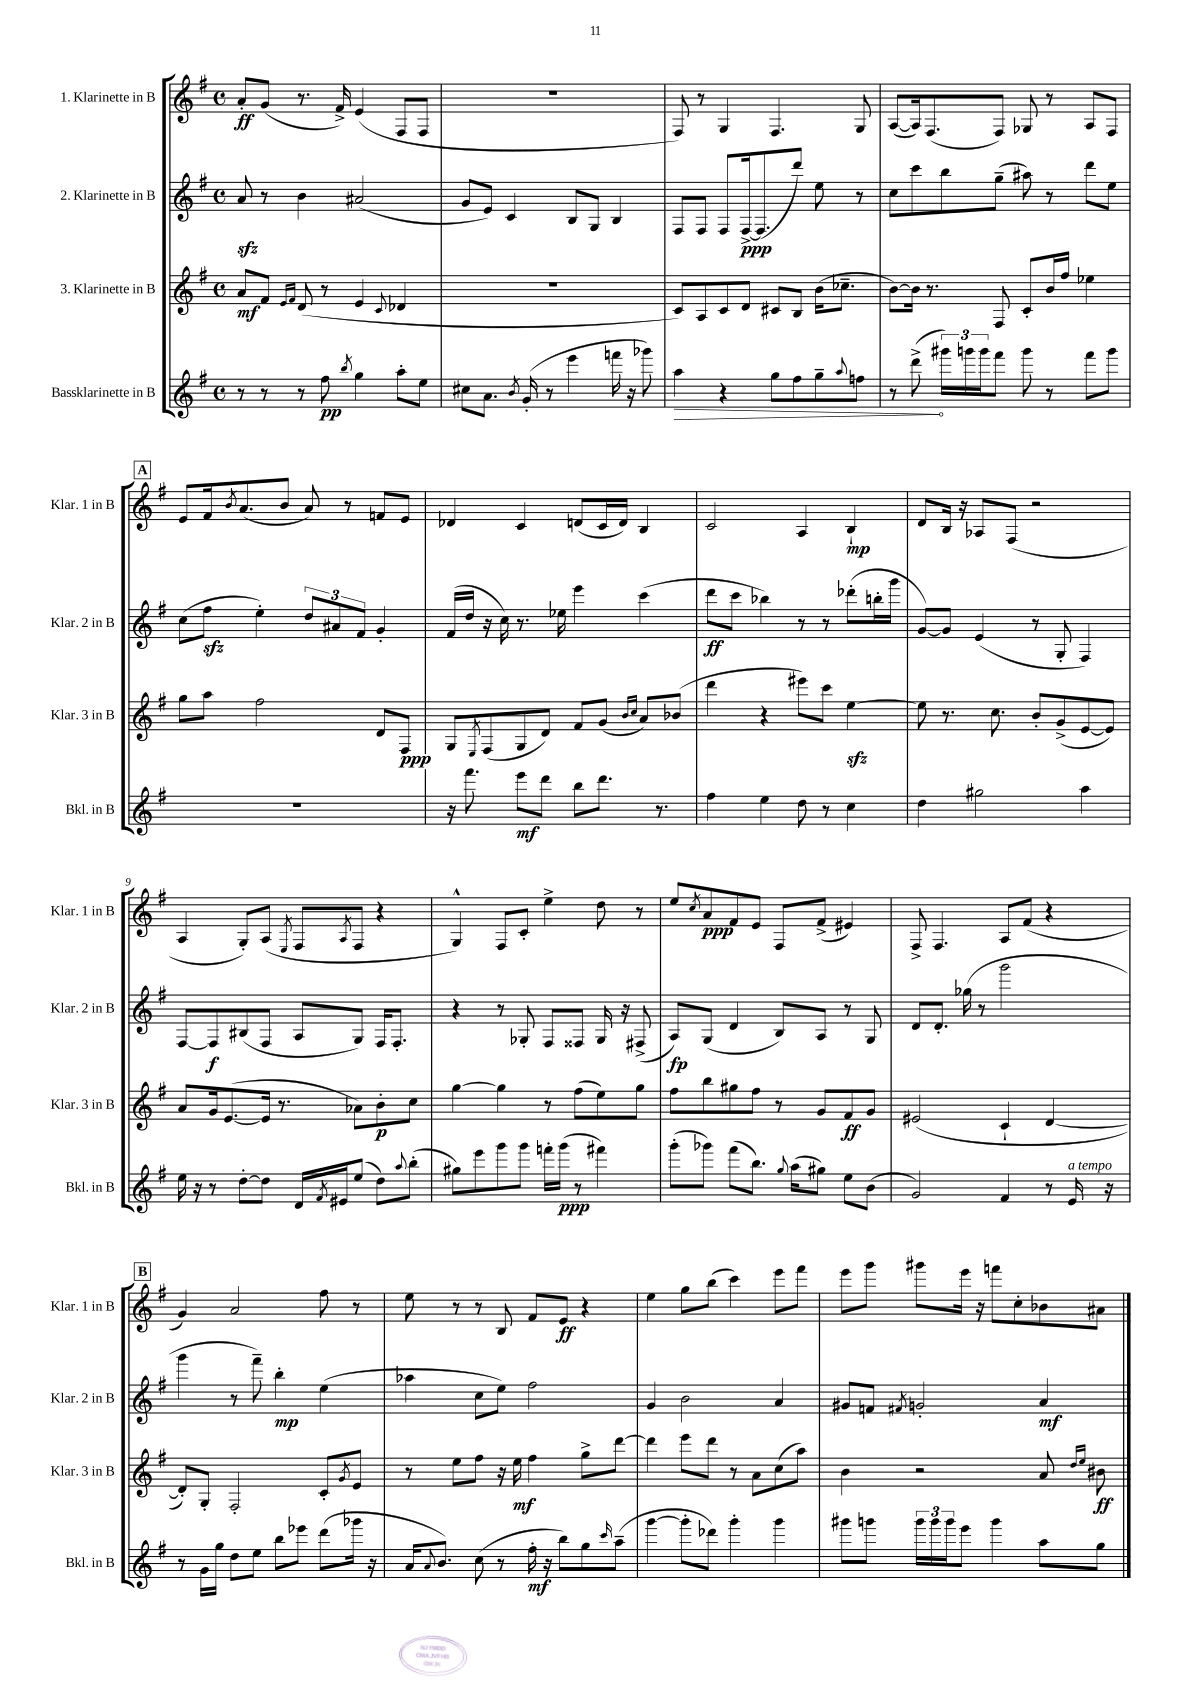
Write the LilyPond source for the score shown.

<<
\new StaffGroup <<
\new Staff = "s0" \with { instrumentName = "1. Klarinette in B" shortInstrumentName = "Klar. 1 in B" } {
    \clef treble \key g \major \defaultTimeSignature \time 4/4
    a'8-.\ff g'8( r8. fis'16->) e'4( fis8 fis8 |
    R1 |
    fis8) r8 g4 fis4. g8 |
    a8~( a16) fis8.( fis8) ges8 r8 a8 fis8 |
    \mark \markup { \box "A" } e'8 fis'16 \acciaccatura { b'8 } a'8.( b'8 a'8) r8 f'8 e'8 |
    des'4 c'4 d'8( c'16 d'16) b4 |
    c'2 a4 b4-!\mp |
    d'8 b16 r16 aes8 fis8( r2 |
    a4 g8-.) a8( \acciaccatura { e8 } fis8 \acciaccatura { a8 } fis8 r4 |
    g4-^) fis8 c'8-. e''4-> d''8 r8 |
    e''8 \acciaccatura { c''8 } a'8\ppp fis'8 e'8 fis8 fis'8->( eis'4) |
    fis8-> fis4. a8 fis'8( r4 |
    \mark \markup { \box "B" } g'4) a'2 fis''8 r8 |
    e''8 r8 r8 b8 fis'8 e'8\ff r4 |
    e''4 g''8 b''8( c'''4) e'''8 fis'''8 |
    e'''8 g'''8 gis'''8 e'''16 r16 f'''8 c''8-. bes'8 ais'8 \bar "|." |
}
\new Staff = "s1" \with { instrumentName = "2. Klarinette in B" shortInstrumentName = "Klar. 2 in B" } {
    \clef treble \key g \major \defaultTimeSignature \time 4/4
    a'8\sfz r8 b'4 ais'2( |
    g'8 e'8) c'4 b8 g8 b4 |
    fis8 fis8 fis8 fis16~->\ppp fis8.( d'''8) e''8 r8 |
    c''8 c'''8 b''8 g''8--( ais''8) r8 d'''8 e''8 |
    \mark \markup { \box "A" } c''8( fis''8\sfz e''4-.) \tuplet 3/2 { d''8 ais'8 fis'8 } g'4-. |
    fis'16( d''16 r16 c''16) r8. ees''16 e'''4 c'''4( |
    d'''8\ff c'''8 bes''4) r8 r8 des'''8-.( b''16-. g'''16 |
    g'8~) g'8 e'4( r8 g8-. fis4) |
    fis8~ fis8\f bis8( fis8 a8 g8) fis16 fis8.-. |
    r4 r8 ges8-. fis8 fisis8 ges16 r16 fis8->( |
    a8\fp) g8( d'4 b8) a8 r8 g8 |
    d'8 d'8.-. ges''16( r8 g'''2 |
    \mark \markup { \box "B" } g'''4 r8 fis'''8--) b''4-.\mp e''4( |
    aes''4 c''8 e''8) fis''2 |
    g'4 b'2 a'4 |
    gis'8 f'8 \acciaccatura { fis'8 } g'2-. a'4\mf \bar "|." |
}
\new Staff = "s2" \with { instrumentName = "3. Klarinette in B" shortInstrumentName = "Klar. 3 in B" } {
    \clef treble \key g \major \defaultTimeSignature \time 4/4
    a'8\mf fis'8 \grace { e'16 fis'16 } d'8( r8 e'4 \appoggiatura { c'8 } des'4 |
    R1 |
    c'8) a8 c'8 d'8 cis'8 b8 b'16( ces''8.-- |
    b'8~) b'16 r8. fis8 c'8-. b'16 fis''16 ees''4 |
    \mark \markup { \box "A" } g''8 a''8 fis''2 d'8 fis8\ppp |
    g8 \acciaccatura { e8 } fis8( g8 d'8) fis'8 g'8( \grace { b'16 c''16 } a'8) bes'8( |
    d'''4 r4 eis'''8) c'''8 e''4~\sfz |
    e''8 r8. c''8. b'8-. g'8->( e'8~ e'8) |
    a'8 g'16 e'8.~( e'16 r8. aes'8) b'8-.\p c''8 |
    g''4~ g''4 r8 fis''8( e''8) g''8 |
    fis''8 b''8 gis''8 fis''8 r8 g'8 fis'8\ff g'8 |
    eis'2( c'4-! d'4~ |
    \mark \markup { \box "B" } d'8-.) g8-. fis2-. c'8-. \acciaccatura { g'8 } e'8 |
    r8 e''8 fis''8 r16 e''16\mf fis''4 g''8-> d'''8~ |
    d'''4 e'''8 d'''8 r8 a'8 c''8( a''8) |
    b'4 r2 a'8 \grace { d''16 e''16 } bis'8\ff \bar "|." |
}
\new Staff = "s3" \with { instrumentName = "Bassklarinette in B" shortInstrumentName = "Bkl. in B" } {
    \clef treble \key g \major \defaultTimeSignature \time 4/4
    r8 r8 r8 fis''8\pp \acciaccatura { b''8 } g''4 a''8-. e''8 |
    cis''8 a'8. \acciaccatura { b'8 } g'16-.( r8 e'''4 f'''16 r16 ges'''8) |
    \once \override Hairpin.circled-tip = ##t a''4\> r4 g''8 fis''8 g''8-- \appoggiatura { a''8 } f''8 |
    r8 d'''8->\!( \tuplet 3/2 { gis'''16) g'''16 g'''16 } fis'''8 g'''8 r8 fis'''8 g'''8 |
    \mark \markup { \box "A" } R1 |
    r16 fis'''8. e'''8\mf d'''8 b''8 d'''8. r8. |
    fis''4 e''4 d''8 r8 c''4 |
    d''4 gis''2 a''4 |
    e''16 r16 r8 d''8~-. d''8 d'16 \acciaccatura { fis'8 } eis'16 e''8( d''8) \appoggiatura { a''8 } b''8-.( |
    gis''8) e'''8 g'''8 g'''8 f'''16-. g'''16\ppp( r8 fis'''4) |
    g'''8-.( ges'''8) fis'''8( b''8.) \appoggiatura { g''8 } a''16( gis''8) e''8 b'8( |
    g'2) fis'4 r8 e'16^\markup { \italic "a tempo" } r16 |
    \mark \markup { \box "B" } r8 g'16 g''16 d''8 e''8 b''8 ees'''8 d'''8( ges'''16 r16 |
    a'16 \appoggiatura { a'8 } b'8.) c''8( r8 fis''16-.\mf r16 b''8) g''8 \grace { c'''16 } a''8--( |
    g'''4~ g'''8-. des'''8) g'''4-. g'''4 |
    gis'''8 g'''8 \tuplet 3/2 { g'''16 g'''16 g'''16 } e'''8 g'''4 a''8 g''8 \bar "|." |
}
>>
>>
